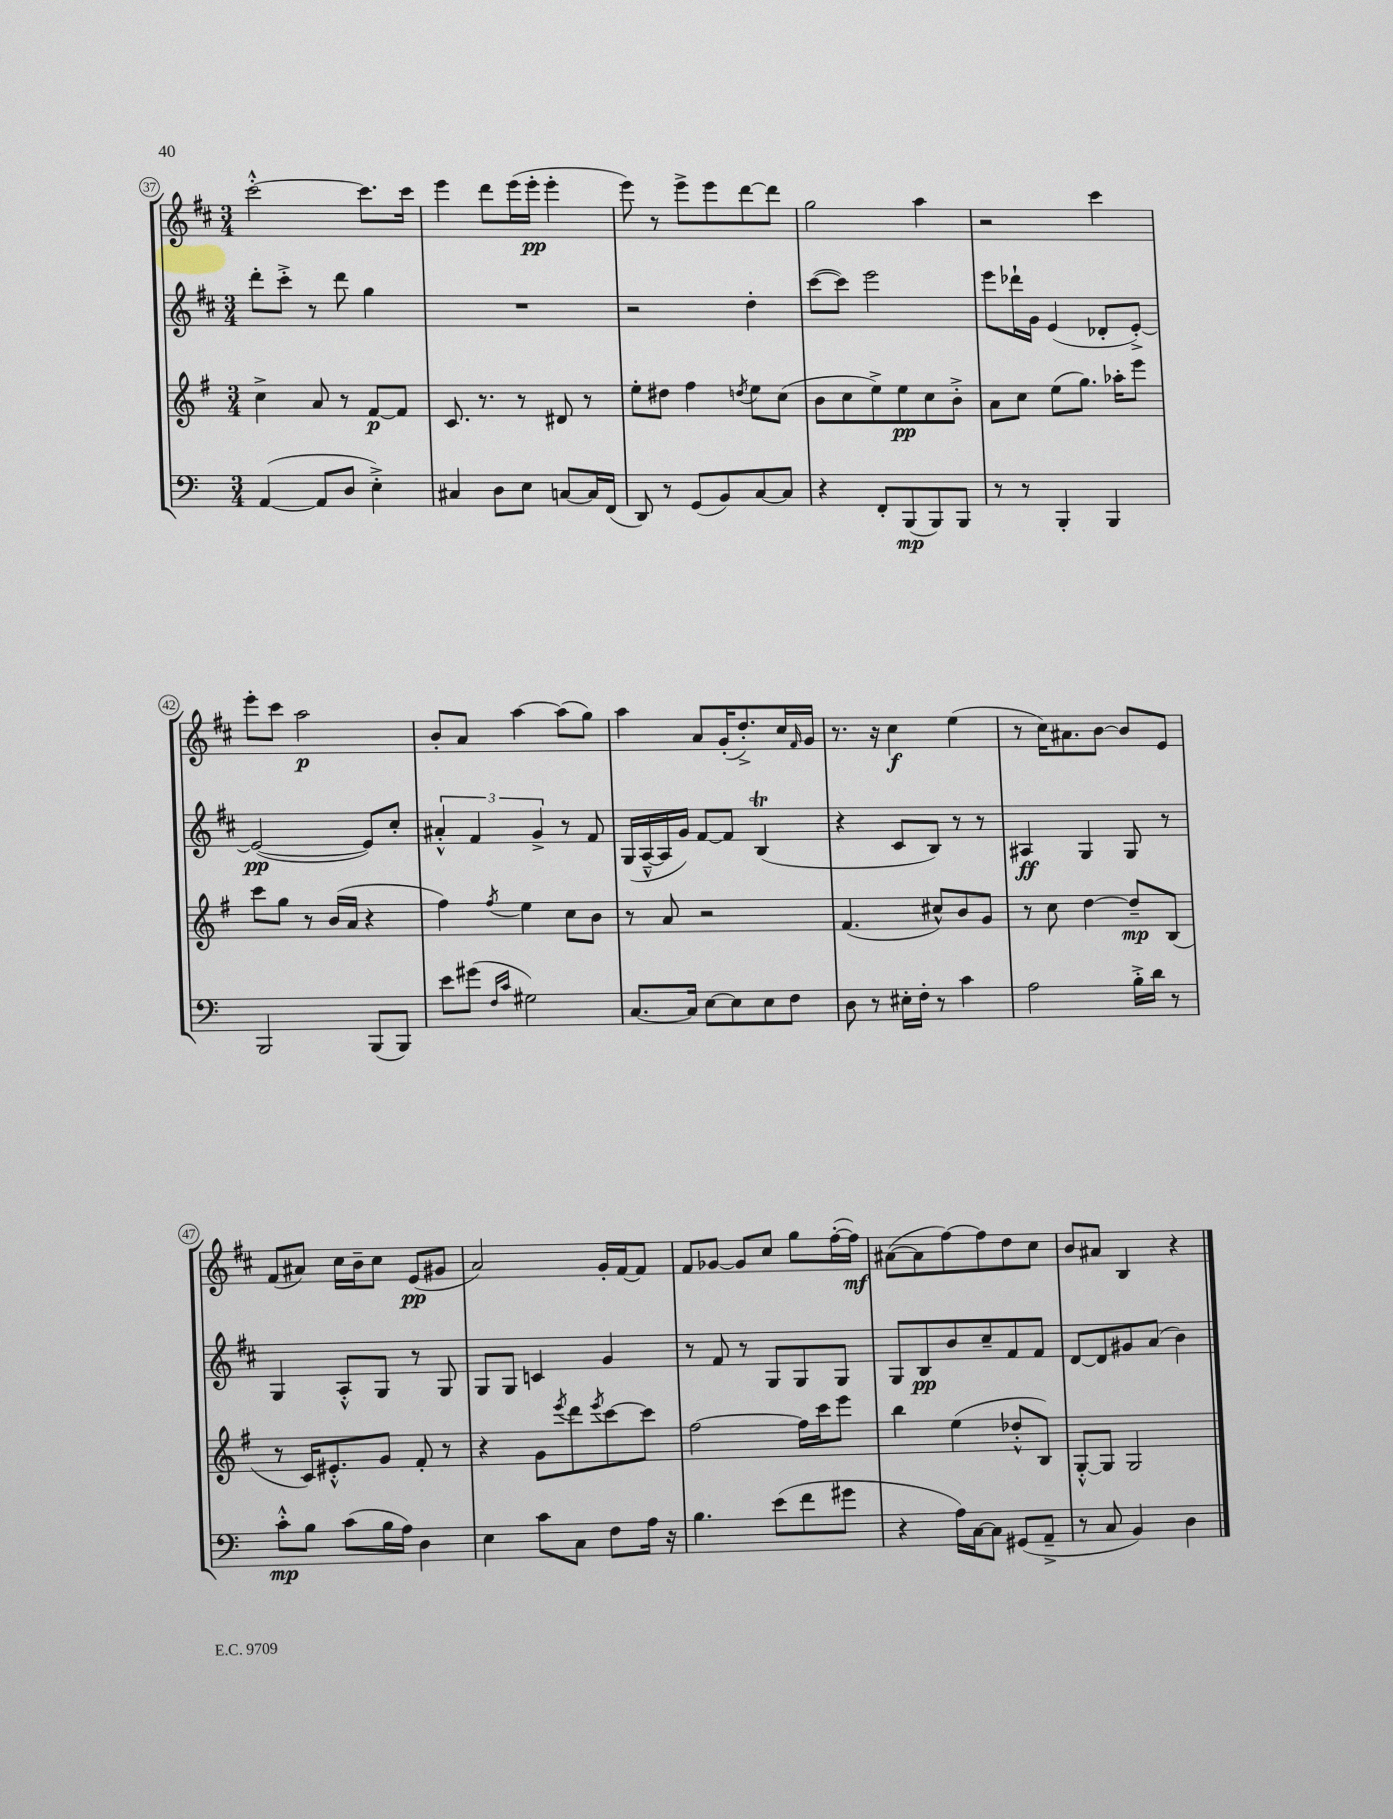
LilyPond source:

<<
\new StaffGroup <<
\new Staff = "s0" {
    \clef treble \key d \major \numericTimeSignature \time 3/4
    cis'''2~-.-^ cis'''8. cis'''16 |
    e'''4 d'''8 e'''16( e'''16-.\pp e'''4-. |
    e'''8) r8 e'''8-> e'''8 d'''8~ d'''8 |
    g''2 a''4 |
    r2 cis'''4 |
    e'''8-. cis'''8 a''2\p |
    b'8-. a'8 a''4~ a''8( g''8) |
    a''4 a'8 g'16-.( d''8.-.->) cis''16 \grace { fis'16 } g'16 |
    r8. r16 cis''4\f e''4( |
    r8 cis''16) ais'8. b'8~ b'8 e'8 |
    fis'8( ais'8) cis''16 b'16-- cis''8 e'8\pp( gis'8 |
    a'2) g'16-. fis'16~ fis'8 |
    fis'8 ges'8~ ges'8 cis''8 g''8 fis''16~-.( fis''16\mf) |
    ais'8~( ais'8 fis''8~) fis''8 d''8 cis''8 |
    b'8 ais'8 b4 r4 \bar "|." |
}
\new Staff = "s1" {
    \clef treble \key d \major \numericTimeSignature \time 3/4
    d'''8-. cis'''8-.-> r8 d'''8 g''4 |
    R2. |
    r2 d''4-. |
    cis'''8~( cis'''8) e'''2 |
    e'''8 des'''16-! g'16 e'4( des'8-. e'8~-.->) |
    e'2~\pp( e'8) cis''8-. |
    \tuplet 3/2 { ais'4-.-^ fis'4 g'4-> } r8 fis'8 |
    g16( a16~---^ a16 g'16) fis'8~ fis'8 b4\trill( |
    r4 cis'8 b8) r8 r8 |
    ais4\ff g4 g8 r8 |
    g4 a8-.-^ g8 r8 g8 |
    g8 g8 c'4 g'4 |
    r8 fis'8 r8 g8 g8 g8 |
    g8 b8\pp b'8 cis''8-- fis'8 fis'8 |
    d'8~ d'8 gis'8 a'8( b'4) \bar "|." |
}
\new Staff = "s2" {
    \clef treble \key g \major \numericTimeSignature \time 3/4
    c''4-> a'8 r8 fis'8~\p fis'8 |
    c'8. r8. r8 dis'8 r8 |
    e''8-. dis''8 fis''4 \acciaccatura { d''8 } e''8 c''8( |
    b'8 c''8 e''8->) e''8\pp c''8 b'8-.-> |
    a'8 c''8 e''8( g''8.) aes''16-. e'''8 |
    c'''8 g''8 r8 b'16( a'16 r4 |
    fis''4) \acciaccatura { fis''8 } e''4 c''8 b'8 |
    r8 a'8 r2 |
    fis'4.( cis''8-^) b'8 g'8 |
    r8 c''8 d''4~ d''8--\mp b8( |
    r8 c'16) eis'8.-.-^ g'8 fis'8-. r8 |
    r4 g'8 \acciaccatura { e'''8 } d'''8 \acciaccatura { e'''8 } c'''8~ c'''8 |
    fis''2~ fis''16 c'''16 e'''8 |
    b''4 e''4( des''8-.-^ b8) |
    g8~-.-^ g8 g2 \bar "|." |
}
\new Staff = "s3" {
    \clef bass \key c \major \numericTimeSignature \time 3/4
    a,4~( a,8 d8 e4-.->) |
    cis4 d8 e8 c8~ c16 f,16( |
    d,8) r8 g,8( b,8) c8~ c8 |
    r4 f,8-. b,,8\mp( b,,8) b,,8 |
    r8 r8 b,,4-. b,,4 |
    b,,2 b,,8( b,,8) |
    e'8 gis'8( \grace { f16 c'16 } gis2) |
    c8.~ c16 e8~ e8 e8 f8 |
    d8 r8 eis16-. f16-. r8 c'4 |
    a2 b16-.-> d'16 r8 |
    c'8-.-^\mp b8 c'8( b16 a16) d4 |
    e4 c'8 c8 f8 a16 r16 |
    b4. e'8( f'8 gis'8 |
    r4 a16) c16~ c8 gis,8( a,8---> |
    r8 c8 b,4) d4 \bar "|." |
}
>>
>>
\layout { \context { \Score currentBarNumber = #37 \override BarNumber.stencil = #(make-stencil-circler 0.1 0.3 ly:text-interface::print) } }
